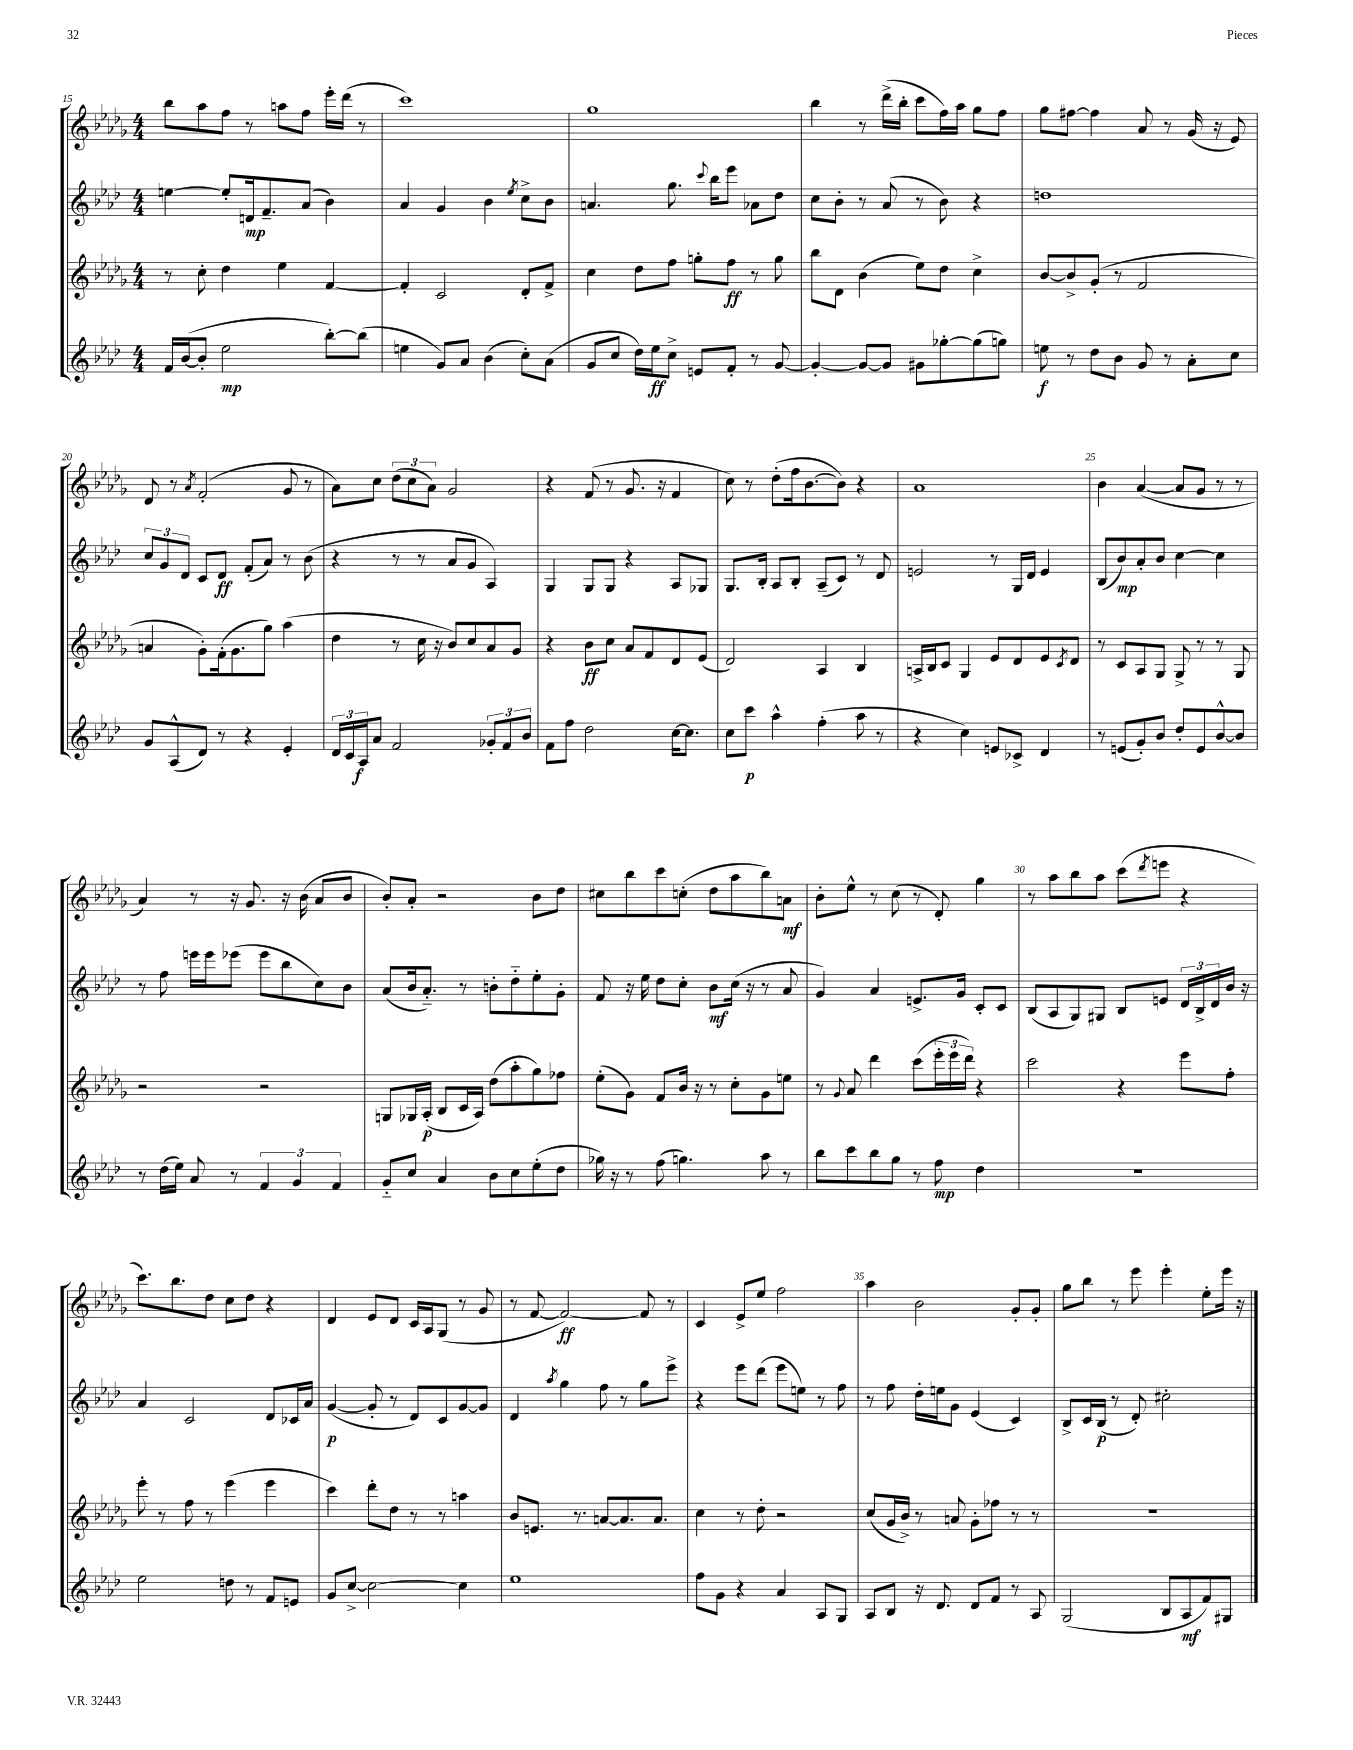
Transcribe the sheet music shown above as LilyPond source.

<<
\new StaffGroup <<
\new Staff = "s0" {
    \clef treble \key des \major \numericTimeSignature \time 4/4
    bes''8 aes''8 f''8 r8 a''8 f''8 ees'''16-. des'''16( r8 |
    c'''1) |
    ges''1 |
    bes''4 r8 des'''16->( bes''16-. c'''8 f''16) aes''16 ges''8 f''8 |
    ges''8 fis''8~ fis''4 aes'8 r8 ges'16( r16 ees'8) |
    des'8 r8 \acciaccatura { aes'8 } f'2-.( ges'8 r8 |
    aes'8) c''8 \tuplet 3/2 { des''8( c''8 aes'8) } ges'2 |
    r4 f'8( r8 ges'8. r16 f'4 |
    c''8) r8 des''8-.( f''16 bes'8.~ bes'8) r4 |
    aes'1 |
    bes'4 aes'4~( aes'8 ges'8 r8 r8 |
    aes'4) r8 r16 ges'8. r16 bes'16( aes'8 bes'8 |
    bes'8-.) aes'8-. r2 bes'8 des''8 |
    cis''8 bes''8 c'''8 c''8-.( des''8 aes''8 bes''8) a'8\mf |
    bes'8-. ees''8-^ r8 c''8( r8 des'8-.) ges''4 |
    r8 aes''8 bes''8 aes''8 c'''8( \acciaccatura { des'''8 } e'''8 r4 |
    c'''8.) bes''8. des''8 c''8 des''8 r4 |
    des'4 ees'8 des'8 c'16 aes16 ges8( r8 ges'8 |
    r8 f'8~ f'2~\ff) f'8 r8 |
    c'4 ees'8-> ees''8 f''2 |
    aes''4 bes'2 ges'8-. ges'8-. |
    ges''8 bes''8 r8 ees'''8 ees'''4-. ees''8-. ees'''16 r16 \bar "|." |
}
\new Staff = "s1" {
    \clef treble \key aes \major \numericTimeSignature \time 4/4
    e''4~ e''8-. d'16\mp f'8.-- aes'8( bes'4) |
    aes'4 g'4 bes'4 \acciaccatura { ees''8 } c''8-> bes'8 |
    a'4. g''8. \appoggiatura { c'''8 } bes''16 ees'''8 aes'8 des''8 |
    c''8 bes'8-. r8 aes'8( r8 bes'8) r4 |
    d''1 |
    \tuplet 3/2 { c''8 g'8 des'8 } c'8 des'8\ff f'8-.( aes'8) r8 bes'8( |
    r4 r8 r8 aes'8 g'8 aes4) |
    g4 g8 g8 r4 aes8 ges8 |
    g8. bes16-. aes8 bes8-. aes8--( c'8) r8 des'8 |
    e'2 r8 g16 des'16 e'4 |
    bes8( bes'8\mp) aes'8-. bes'8 c''4~ c''4 |
    r8 f''8 e'''16 e'''16 ees'''8( ees'''8 bes''8 c''8) bes'8 |
    aes'8( bes'16 aes'8.-_) r8 b'8-. des''8-_ ees''8-. g'8-. |
    f'8 r16 ees''16 des''8 c''8-. bes'8\mf c''16( r16 r8 aes'8 |
    g'4) aes'4 e'8.-> g'16 c'8-. c'8 |
    bes8( aes8 g8) gis8 bes8 e'8 \tuplet 3/2 { des'16 bes16-> des'16 } bes'16 r16 |
    aes'4 c'2 des'8 ces'16 aes'16 |
    g'4~\p( g'8-. r8 des'8) c'8 g'8~ g'8 |
    des'4 \acciaccatura { aes''8 } g''4 f''8 r8 g''8 ees'''8-> |
    r4 ees'''8 des'''8( ees'''8 e''8) r8 f''8 |
    r8 f''8 des''16-. e''16 g'8 ees'4( c'4) |
    bes8-> c'16 bes16\p( r8 des'8-.) cis''2-. \bar "|." |
}
\new Staff = "s2" {
    \clef treble \key des \major \numericTimeSignature \time 4/4
    r8 c''8-. des''4 ees''4 f'4~ |
    f'4-. c'2 des'8-. f'8-> |
    c''4 des''8 f''8 g''8-. f''8\ff r8 g''8 |
    bes''8 des'8 bes'4( ees''8) des''8 c''4-> |
    bes'8~ bes'8-> ges'8-.( r8 f'2 |
    a'4 ges'8-.) f'16-.( ges'8. ges''8) aes''4( |
    des''4 r8 c''16 r16 bes'8) c''8 aes'8 ges'8 |
    r4 bes'8\ff c''8 aes'8 f'8 des'8 ees'8( |
    des'2) aes4 bes4 |
    a16-> bes16 c'8 ges4 ees'8 des'8 ees'8 \acciaccatura { c'8 } des'8 |
    r8 c'8 aes8 ges8 ges8-> r8 r8 ges8 |
    r2 r2 |
    g8 ges16 aes16-.\p( bes8 c'16 aes16) des''8( aes''8-. ges''8) fes''8 |
    ees''8-.( ges'8) f'8 bes'16 r16 r8 c''8-. ges'8 e''8 |
    r8 \appoggiatura { ges'8 } aes'8 des'''4 c'''8( \tuplet 3/2 { ees'''16-. ees'''16 des'''16) } r4 |
    c'''2 r4 ees'''8 f''8-. |
    ees'''8-. r8 f''8 r8 ees'''4( ees'''4 |
    c'''4) des'''8-. des''8 r8 r8 a''4 |
    bes'8 e'8. r8. a'8~ a'8. a'8. |
    c''4 r8 des''8-. r2 |
    c''8( ges'16 bes'16->) r8 a'8 ges'8-. fes''8 r8 r8 |
    R1 \bar "|." |
}
\new Staff = "s3" {
    \clef treble \key aes \major \numericTimeSignature \time 4/4
    f'16 bes'16~( bes'8-. ees''2\mp bes''8~-.) bes''8( |
    e''4 g'8) aes'8 bes'4( c''8-.) aes'8( |
    g'8 c''8 des''16) ees''16\ff c''8-> e'8 f'8-. r8 g'8~ |
    g'4~-. g'8~ g'8 gis'8 ges''8~-. ges''8( g''8) |
    e''8\f r8 des''8 bes'8 g'8 r8 aes'8-. c''8 |
    g'8 aes8-^( des'8) r8 r4 ees'4-. |
    \tuplet 3/2 { des'16 c'16 aes16\f } aes'8 f'2 \tuplet 3/2 { ges'8-. f'8 bes'8 } |
    f'8 f''8 des''2 c''16~ c''8. |
    c''8 c'''8\p aes''4-^ f''4-.( aes''8 r8 |
    r4 c''4) e'8 ces'8-> des'4 |
    r8 e'8( g'8-.) bes'8 des''8-. e'8 bes'8~-^ bes'8 |
    r8 des''16( ees''16) aes'8 r8 \tuplet 3/2 { f'4 g'4 f'4 } |
    g'8-_ c''8 aes'4 bes'8 c''8 ees''8-.( des''8 |
    ges''16) r16 r8 f''8( g''4.) aes''8 r8 |
    bes''8 c'''8 bes''8 g''8 r8 f''8\mp des''4 |
    R1 |
    ees''2 d''8 r8 f'8 e'8 |
    g'8 c''8~-> c''2~ c''4 |
    ees''1 |
    f''8 g'8 r4 aes'4 aes8 g8 |
    aes8 bes8 r16 des'8. des'8 f'8 r8 aes8 |
    g2( bes8 aes8\mf f'8) gis8 \bar "|." |
}
>>
>>
\layout { \context { \Score currentBarNumber = #15 \override BarNumber.break-visibility = ##(#f #t #t) barNumberVisibility = #(every-nth-bar-number-visible 5) } }
